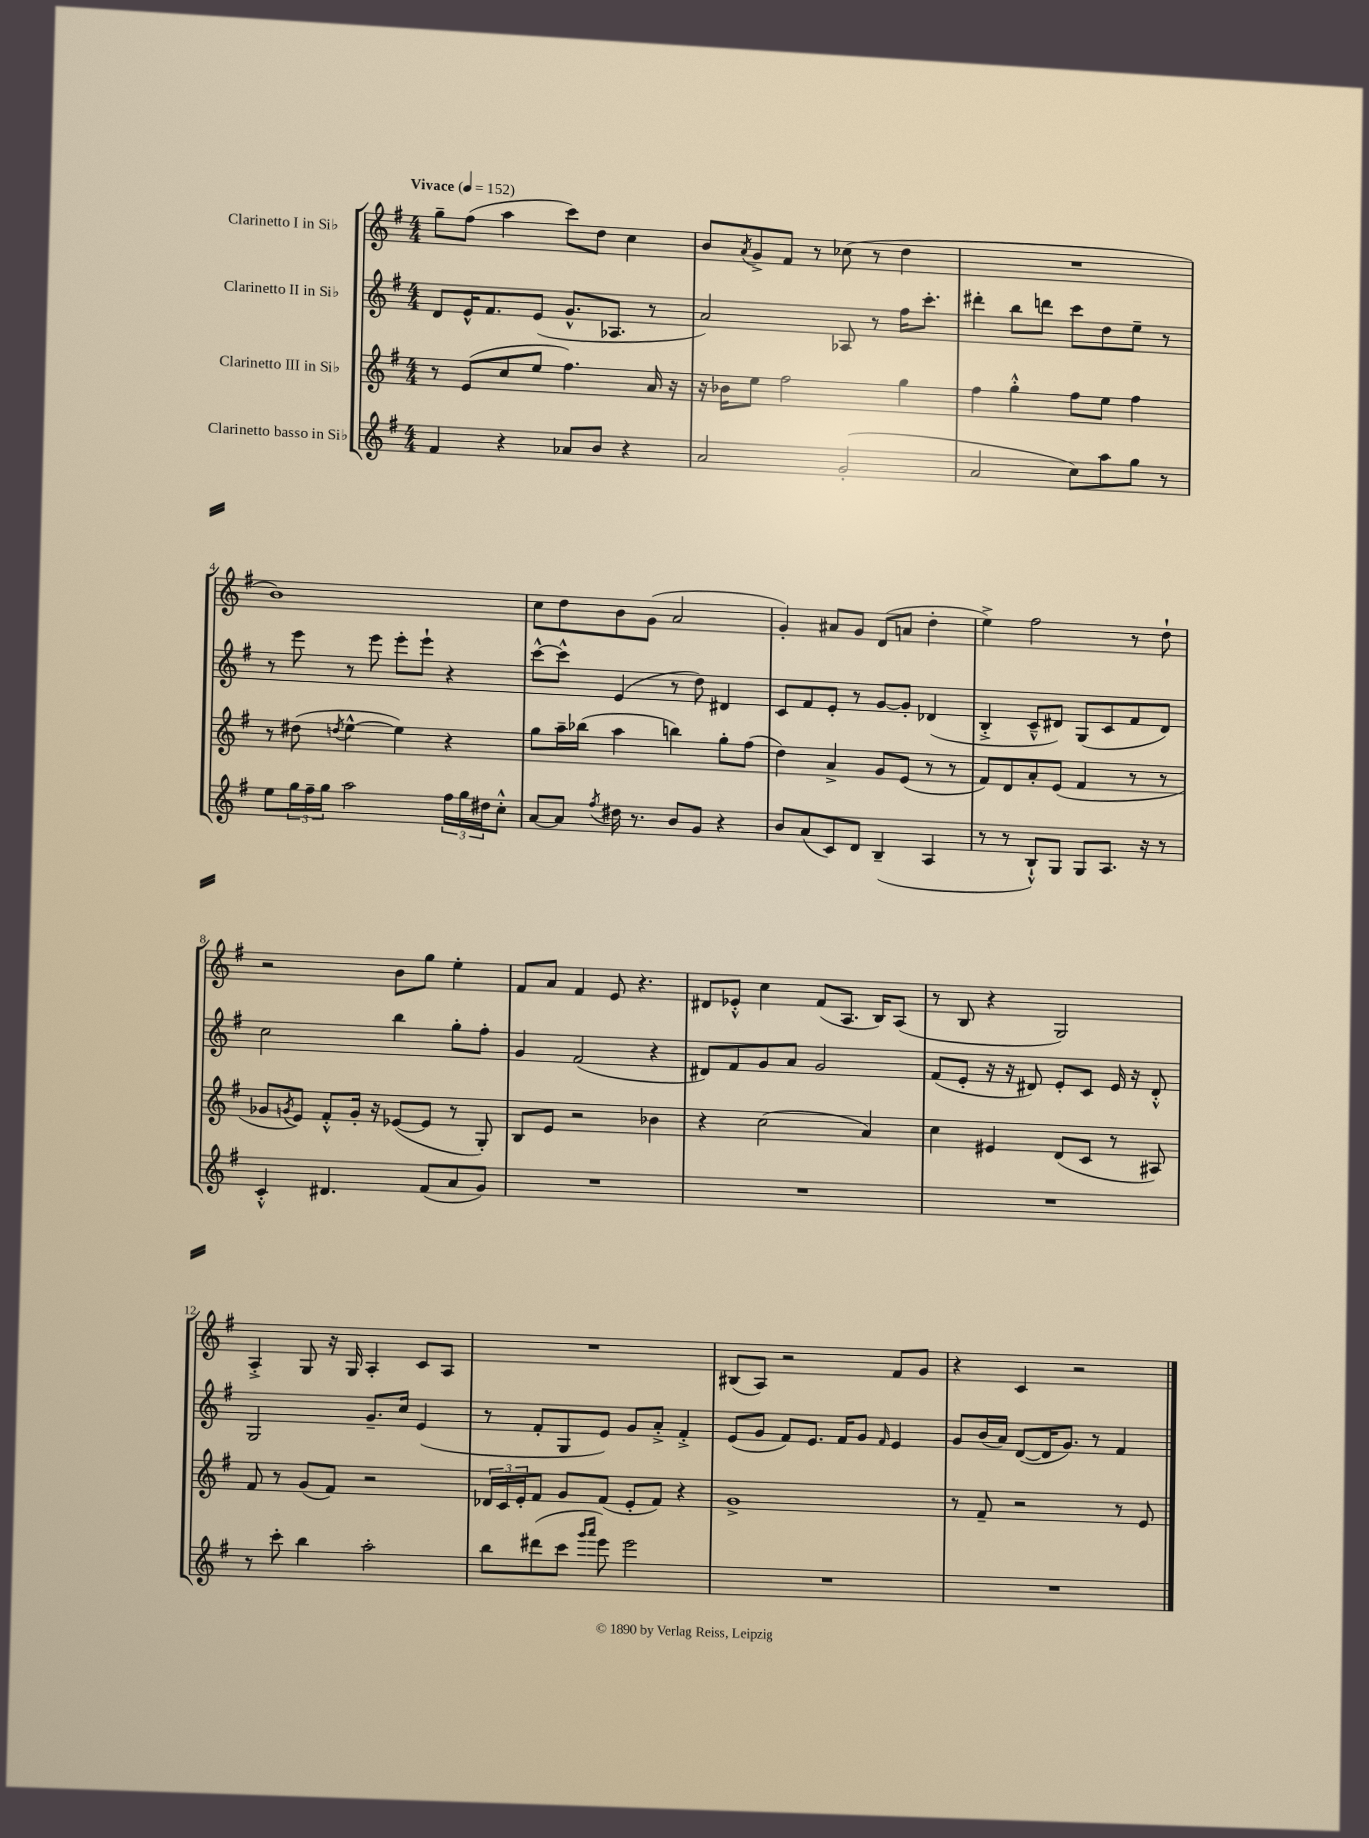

**kern	**kern	**kern	**kern
*staff4	*staff3	*staff2	*staff1
*clefG2	*clefG2	*clefG2	*clefG2
*k[f#]	*k[f#]	*k[f#]	*k[f#]
*M4/4	*M4/4	*M4/4	*M4/4
*MM152	*MM152	*MM152	*MM152
4f#	8r	8d	8gg~
.	(8e	16e^^	(8ff#
.	.	8.f#	.
4r	8cc	.	4aa
.	8ee	(8e	.
8a-	4.ff#)	8.g^^	8ccc)
8b	.	.	8dd
.	.	8.A-	.
4r	.	.	4cc
.	16a	8r	.
.	16r	.	.
=	=	=	=
2a	16r	2a)	8b
.	16b-	.	.
.	.	.	8qa
.	8ee	.	8g^
.	2ff#	.	8f#
.	.	.	8r
(2g'	.	8A-	(8cc-
.	.	8r	8r
.	4gg	16ff#	4dd
.	.	8.ccc'	.
=	=	=	=
2a	4ff#	4ddd#'	1r
.	4gg'^^	8bb	.
.	.	8ddd	.
8cc)	8ff#	8ccc	.
8aa	8ee	8dd	.
8gg	4ff#	8ee~	.
8r	.	8r	.
=	=	=	=
8ee	8r	8r	1b)
24gg	(8dd#	8eee	.
24ff#~	.	.	.
24gg	.	.	.
.	8qdd	.	.
2aa	[4ee^^	8r	.
.	.	8eee	.
.	4ee])	8eee'	.
.	.	8eee`	.
24ff#	4r	4r	.
24gg	.	.	.
24dd#	.	.	.
8cc'^^	.	.	.
=	=	=	=
[8a	8gg	[8ccc^^	8cc
8a]	16aa~	8ccc^^]	8dd
.	(16bb-	.	.
8qff#	.	.	.
16dd#	4aa	(4e	8b
8.r	.	.	.
.	.	.	(8g
8b	4bb)	8r	2a
8g	.	8dd)	.
4r	8gg'	4d#	.
.	(8ff#	.	.
=	=	=	=
8b	4dd)	8c	4g')
(8a	.	8f#	.
8c)	4a^	8e'	8a#
8d	.	8r	8g
(4B~	8g	[8g	(8d
.	(8e	8g']	8a
4A	8r	(4d-	4dd'
.	8r	.	.
=	=	=	=
8r	8f#)	4B'^	4ee^)
8r	8d	.	.
8B`^^)	8a'	8c~^^	2ff#
8G	(8e	8d#)	.
8G	4f#	(8G	.
8.A	.	8c	.
.	8r	8f#	8r
16r	.	.	.
8r	8r	8d#)	8dd`
=	=	=	=
4c'^^	8g-	2cc	2r
.	8qg	.	.
.	8e)	.	.
4.d#	8f#'^^	.	.
.	16g'	.	.
.	16r	.	.
.	([8e-	4bb	8b
(8f#	8e-]	.	8gg
8a	8r	8gg'	4ee'
8g)	8G')	8ff#'	.
=	=	=	=
1r	8B	4g	8f#
.	8e	.	8a
.	2r	(2f#	4f#
.	.	.	8e
.	.	.	4.r
.	4b-	4r	.
=	=	=	=
1r	4r	8d#)	8d#
.	.	8f#	8e-'^^
.	(2cc	8g	4cc
.	.	8a	.
.	.	2g	(8f#
.	.	.	8.A
.	4a)	.	.
.	.	.	16B)
.	.	.	(8A
=	=	=	=
1r	4cc	(8f#	8r
.	.	8e'	8B
.	4e#	16r	4r
.	.	16r	.
.	.	8d#)	.
.	(8d	8e'	2G)
.	8c	8c	.
.	8r	16e	.
.	.	16r	.
.	8A#)	8d#'^^	.
=	=	=	=
8r	8f#	2G	4A'^
8ccc'	8r	.	.
4bb	(8g	.	8G
.	8f#)	.	16r
.	.	.	16G
2aa'	2r	8.g~	4A'
.	.	16cc	.
.	.	(4e	8c
.	.	.	8A
=	=	=	=
8bb	24d-	8r	1r
.	24c	.	.
.	24e'	.	.
(8ddd#	8f#	8f#'	.
8ccc	8g	8G	.
16qqggg	.	.	.
16qqaaa	.	.	.
8eee)	(8f#	8e)	.
2eee	8e'	8g	.
.	8f#)	8a'^	.
.	4r	4f#'^	.
=	=	=	=
1r	1g^	(8e	(8B#
.	.	8g	8A)
.	.	8f#)	2r
.	.	8.e	.
.	.	16f#	.
.	.	8g	.
.	.	16qqf#	.
.	.	4e	8f#
.	.	.	8g
=	=	=	=
1r	8r	8g	4r
.	8f#~	(16b	.
.	.	16a)	.
.	2r	([8d	4c
.	.	16d]	.
.	.	8.g)	.
.	.	.	2r
.	.	8r	.
.	8r	4f#	.
.	8e	.	.
==	==	==	==
*-	*-	*-	*-
